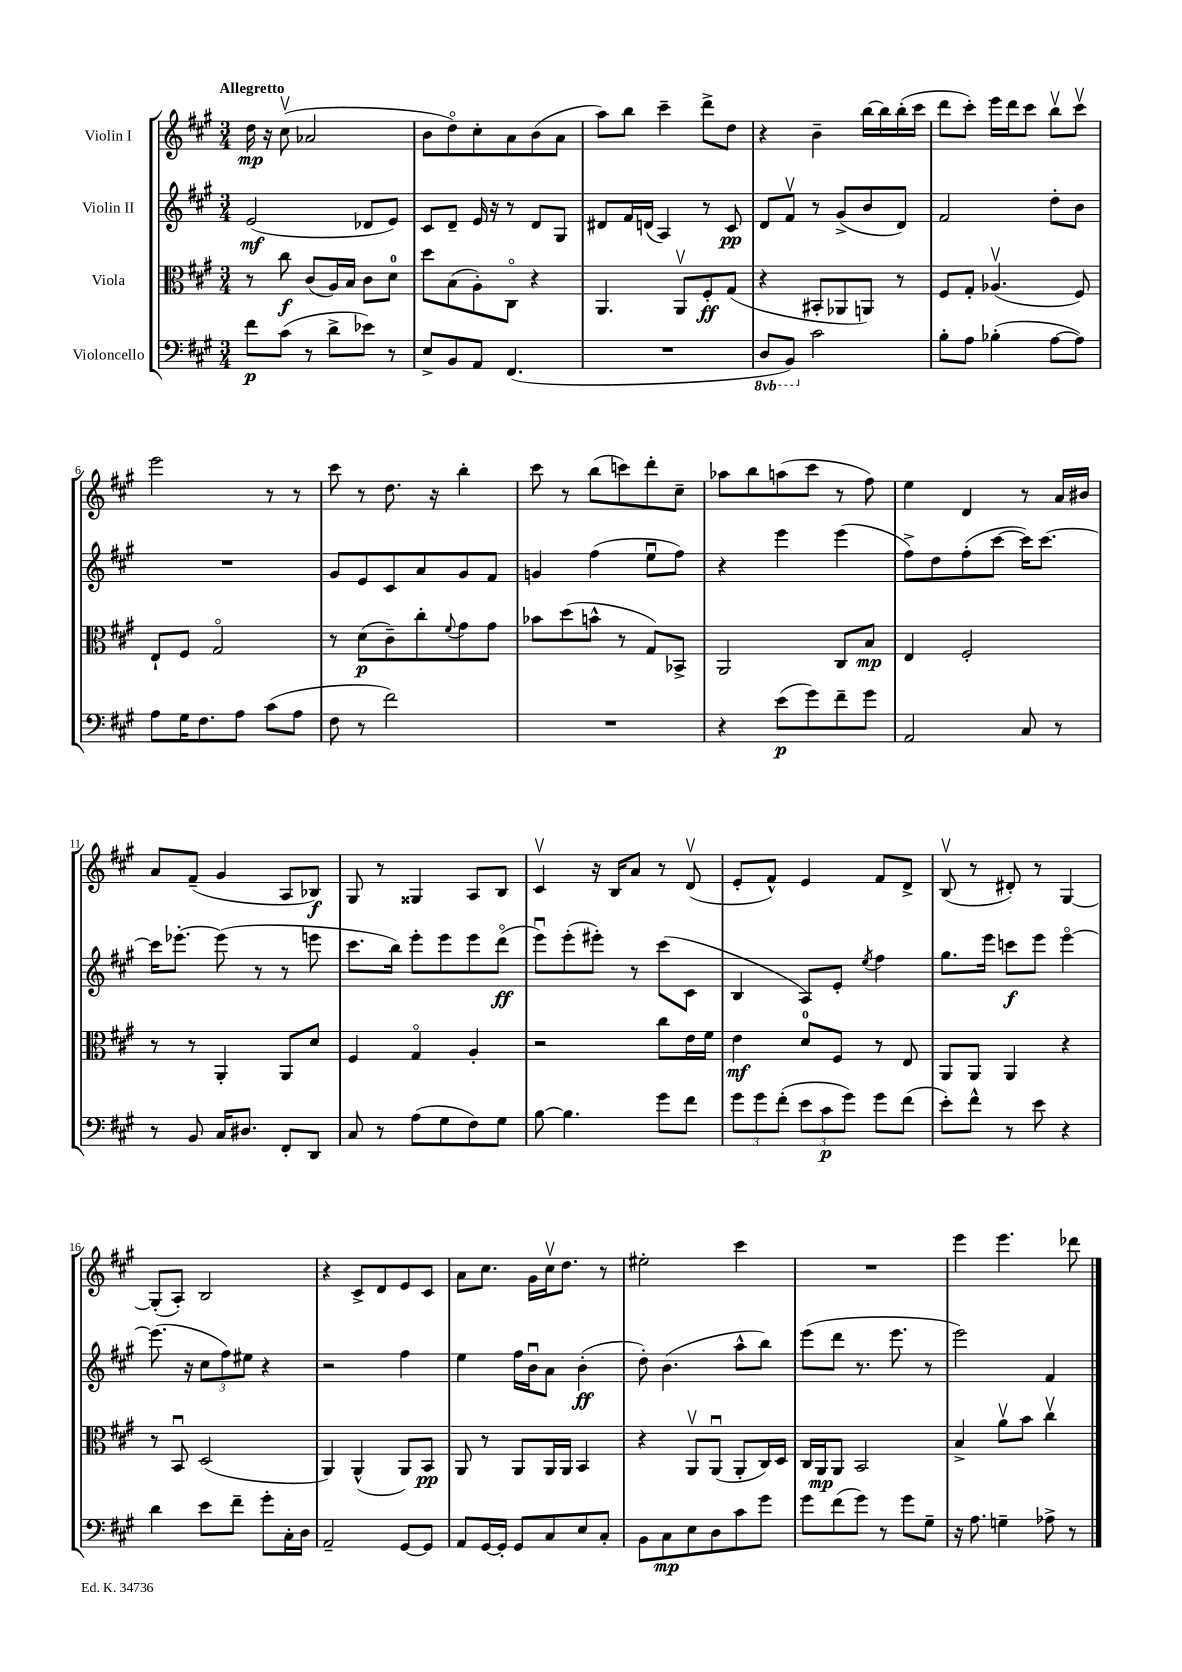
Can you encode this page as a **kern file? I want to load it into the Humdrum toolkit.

**kern	**dynam	**kern	**dynam	**kern	**dynam	**kern	**dynam
*part4	*part4	*part3	*part3	*part2	*part2	*part1	*part1
*staff4	*staff4	*staff3	*staff3	*staff2	*staff2	*staff1	*staff1
*I"Violoncello	*	*I"Viola	*	*I"Violin II	*	*I"Violin I	*
*clefF4	*	*clefC3	*	*clefG2	*	*clefG2	*
*k[f#c#g#]	*	*k[f#c#g#]	*	*k[f#c#g#]	*	*k[f#c#g#]	*
*M3/4	*	*M3/4	*	*M3/4	*	*M3/4	*
=1	=1	=1	=1	=1	=1	=1	=1
!	!	!	!	!	!	!LO:TX:a:B:t=Allegretto	!
8f#\L	p	8r	.	(2e/	mf	16dd\	mp
.	.	.	.	.	.	16r	.
(8c#\J	.	8cc#\	f	.	.	(8cc#v\	.
8r	.	(8c#/L	.	.	.	2a-X/	.
8d^\L	.	16A/L)	.	.	.	.	.
.	.	16B/JJ	.	.	.	.	.
8e-X\J)	.	8c#\L	.	8d-X/L	.	.	.
8r	.	8d\J	.	8e/J)	.	.	.
=2	=2	=2	=2	=2	=2	=2	=2
8E^/L	.	8dd\L	.	8c#/L	.	8b\L	.
8BB/	.	(8B\	.	8d~/J	.	8dd\)	.
8AA/J	.	8A'\)	.	16e/	.	8cc#'\	.
.	.	.	.	16r	.	.	.
(4.FF#/	.	8C#\J	.	8r	.	8a\	.
.	.	4r	.	8d/L	.	(8b\	.
.	.	.	.	8G#/J	.	8a\J	.
=3	=3	=3	=3	=3	=3	=3	=3
2.r	.	4.AA/	.	8d#X/L	.	8aa\L)	.
.	.	.	.	16f#/L	.	8bb\J	.
.	.	.	.	(16dn/JJ	.	.	.
.	.	.	.	4A/)	.	4ccc#~\	.
.	.	8AAv/L	.	.	.	.	.
.	.	8F#'/	ff	8r	.	8ddd^\L	.
.	.	(8G#/J	.	8c#/	pp	8dd\J	.
=4	=4	=4	=4	=4	=4	=4	=4
*8ba	*	*	*	*	*	*	*
8DD/L	.	4r	.	8d/L	.	4r	.
8BBB/J)	.	.	.	8f#v/J	.	.	.
*X8ba	*	*	*	*	*	*	*
2c#\	.	8BB#X'/L	.	8r	.	4b~\	.
.	.	8AA-X/	.	(8g#^/L	.	.	.
.	.	8AAn/J)	.	8b/	.	[16bb\LL	.
.	.	.	.	.	.	16bb\]	.
.	.	8r	.	8d/J)	.	(16bb'\	.
.	.	.	.	.	.	16ccc#\JJ	.
=5	=5	=5	=5	=5	=5	=5	=5
8B'\L	.	8F#/L	.	2f#/	.	8ddd\L	.
8A\J	.	8G#'/J	.	.	.	8ccc#'\J)	.
(4B-X'\	.	(4.A-Xv/	.	.	.	16eee\LL	.
.	.	.	.	.	.	16ddd\J	.
.	.	.	.	.	.	8ccc#\J	.
[8A\L	.	.	.	8dd'\L	.	8bbv\L	.
8A\J])	.	8F#/)	.	8b\J	.	8ccc#v\J	.
!!LO:LB:g=z
=6	=6	=6	=6	=6	=6	=6	=6
8A\L	.	8E`/L	.	2.r	.	2eee\	.
16G#\K	.	8F#/J	.	.	.	.	.
8.F#\	.	.	.	.	.	.	.
.	.	2G#/	.	.	.	.	.
8A\J	.	.	.	.	.	.	.
(8c#\L	.	.	.	.	.	8r	.
8A\J	.	.	.	.	.	8r	.
=7	=7	=7	=7	=7	=7	=7	=7
8F#\	.	8r	.	8g#/L	.	8ccc#\	.
8r	.	(8d\L	p	8e/	.	8r	.
2f#\)	.	8c#~\)	.	8c#/	.	8.dd\	.
.	.	8cc#'\	.	8a/	.	.	.
.	.	.	.	.	.	16r	.
.	.	8qqf#/	.	.	.	.	.
.	.	8g#\	.	8g#/	.	4bb'\	.
.	.	8g#\J	.	8f#/J	.	.	.
=8	=8	=8	=8	=8	=8	=8	=8
2.r	.	8b-X\L	.	4gn/	.	8ccc#\	.
.	.	(8dd\	.	.	.	8r	.
.	.	8bn^^\J	.	(4ff#\	.	(8bb\L	.
.	.	8r	.	.	.	8cccn\)	.
.	.	8G#/L)	.	8eeu\L	.	8ddd'\	.
.	.	8BB-X^/J	.	8ff#\J)	.	8cc#~\J	.
=9	=9	=9	=9	=9	=9	=9	=9
4r	.	2AA/	.	4r	.	8aa-X\L	.
.	.	.	.	.	.	8bb\	.
(8e\L	p	.	.	4eee\	.	(8aan\	.
8g#\)	.	.	.	.	.	8ccc#\J	.
8f#~\	.	8C#/L	.	(4eee\	.	8r	.
8g#\J	.	8B/J	mp	.	.	8ff#\)	.
=10	=10	=10	=10	=10	=10	=10	=10
2AA/	.	4E/	.	8ff#^\L)	.	4ee\	.
.	.	.	.	8dd\	.	.	.
.	.	2F#'/	.	(8ff#'\	.	4d/	.
.	.	.	.	[8ccc#\J	.	.	.
8C#/	.	.	.	16ccc#\KL])	.	8r	.
.	.	.	.	[8.ccc#\J	.	.	.
8r	.	.	.	.	.	16a/LL	.
.	.	.	.	.	.	16b#X/JJ	.
!!LO:LB:g=z
=11	=11	=11	=11	=11	=11	=11	=11
8r	.	8r	.	16ccc#\KL]	.	8a/L	.
.	.	.	.	[8.eee-X'\J	.	.	.
8BB/	.	8r	.	.	.	(8f#~/J	.
16C#/KL	.	4AA'/	.	(8eee-\]	.	4g#/	.
8.D#X/J	.	.	.	.	.	.	.
.	.	.	.	8r	.	.	.
8FF#'/L	.	8AA/L	.	8r	.	8A/L	.
8DD/J	.	8d/J	.	8eeen\	.	8B-X/J)	f
=12	=12	=12	=12	=12	=12	=12	=12
8C#/	.	4F#/	.	8.ccc#\L	.	8G#/	.
8r	.	.	.	.	.	8r	.
.	.	.	.	16bb\Jk)	.	.	.
(8A\L	.	4G#/	.	8eee'\L	.	4G##X/	.
8G#\	.	.	.	8eee\	.	.	.
8F#\)	.	4A'/	.	8eee\	.	8A/L	.
8G#\J	.	.	.	(8ddd\J	ff	8B/J	.
=13	=13	=13	=13	=13	=13	=13	=13
[8B\	.	2r	.	8eeeu\L)	.	4c#v/	.
4.B\]	.	.	.	(8eee'\	.	.	.
.	.	.	.	8eee#X'\J)	.	16r	.
.	.	.	.	.	.	16B/KL	.
.	.	.	.	8r	.	8a/J	.
8g#\L	.	8cc#\L	.	(8ccc#\L	.	8r	.
8f#\J	.	16e\L	.	8c#\J	.	(8dv/	.
.	.	16f#\JJ	.	.	.	.	.
=14	=14	=14	=14	=14	=14	=14	=14
12g#\L	.	4e\	mf	4B/	.	8e'/L	.
12g#\	.	.	.	.	.	.	.
.	.	.	.	.	.	8f#^^/J)	.
(12f#'\J	.	.	.	.	.	.	.
12e\L	.	8d/L	.	8A/L)	.	4e/	.
12c#\	p	.	.	.	.	.	.
.	.	8F#/J	.	8e'/J	.	.	.
12g#\J)	.	.	.	.	.	.	.
.	.	.	.	8qee/	.	.	.
8g#\L	.	8r	.	4ff#\	.	8f#/L	.
(8f#\J	.	8E/	.	.	.	8d^/J	.
=15	=15	=15	=15	=15	=15	=15	=15
8e'\L)	.	8AA/L	.	8.gg#\L	.	(8Bv/	.
8f#^^\J	.	8AA/J	.	.	.	8r	.
.	.	.	.	16eee\Jk	.	.	.
8r	.	4AA/	.	8cccn\L	f	8d#X'/)	.
8e\	.	.	.	8eee\J	.	8r	.
4r	.	4r	.	[4eee\	.	[4G#/	.
!!LO:LB:g=z
=16	=16	=16	=16	=16	=16	=16	=16
4d\	.	8r	.	(8.eee\]	.	(8G#'/L]	.
.	.	8BBu/	.	.	.	8A'/J)	.
.	.	.	.	16r	.	.	.
8e\L	.	(2D/	.	12cc#\L	.	2B/	.
.	.	.	.	12ff#\)	.	.	.
8f#~\J	.	.	.	.	.	.	.
.	.	.	.	12ee#X\J	.	.	.
8g#'\L	.	.	.	4r	.	.	.
16C#'\L	.	.	.	.	.	.	.
16D\JJ	.	.	.	.	.	.	.
=17	=17	=17	=17	=17	=17	=17	=17
2AA~/	.	4AA/)	.	2r	.	4r	.
.	.	(4AA^^/	.	.	.	8c#^/L	.
.	.	.	.	.	.	8d/	.
[8GG#/L	.	8AA/L)	.	4ff#\	.	8e/	.
8GG#/J]	.	8BB/J	pp	.	.	8c#/J	.
=18	=18	=18	=18	=18	=18	=18	=18
8AA/L	.	8AA/	.	4ee\	.	8a\L	.
[16GG#/L	.	8r	.	.	.	8.cc#\J	.
16GG#'/JJ]	.	.	.	.	.	.	.
8GG#/L	.	8AA/L	.	16ff#\LL	.	.	.
.	.	.	.	16bu\J	.	16g#\LL	.
8C#/	.	16AA/L	.	8a\J	.	16cc#v\J	.
.	.	16AA/JJ	.	.	.	8.dd\J	.
8E/	.	4BB/	.	(4b'\	ff	.	.
8C#'/J	.	.	.	.	.	8r	.
=19	=19	=19	=19	=19	=19	=19	=19
8BB\L	.	4r	.	8dd'\)	.	2ee#X'\	.
8C#\	mp	.	.	(4.b\	.	.	.
8E\	.	8AAv/L	.	.	.	.	.
8D\	.	(8AAu/J	.	.	.	.	.
8c#\	.	8AA'/L	.	8aa^^\L	.	4ccc#\	.
8g#\J	.	16C#/L)	.	8bb\J)	.	.	.
.	.	16D/JJ	.	.	.	.	.
=20	=20	=20	=20	=20	=20	=20	=20
8g#\L	.	16C#/LL	.	(8eee\L	.	2.r	.
.	.	16AA/J	mp	.	.	.	.
(8f#\	.	8AA/J	.	8ddd\J	.	.	.
8g#\J)	.	2BB/	.	8.r	.	.	.
8r	.	.	.	.	.	.	.
.	.	.	.	8.eee\	.	.	.
8g#\L	.	.	.	.	.	.	.
8G#~\J	.	.	.	8r	.	.	.
=21	=21	=21	=21	=21	=21	=21	=21
16r	.	4B^/	.	2eee\)	.	4eee\	.
8.A\	.	.	.	.	.	.	.
4Gn~\	.	8av\L	.	.	.	4.eee\	.
.	.	8b\J	.	.	.	.	.
8A-X^\	.	4cc#v\	.	4f#/	.	.	.
8r	.	.	.	.	.	8ddd-X\	.
==	==	==	==	==	==	==	==
*-	*-	*-	*-	*-	*-	*-	*-
